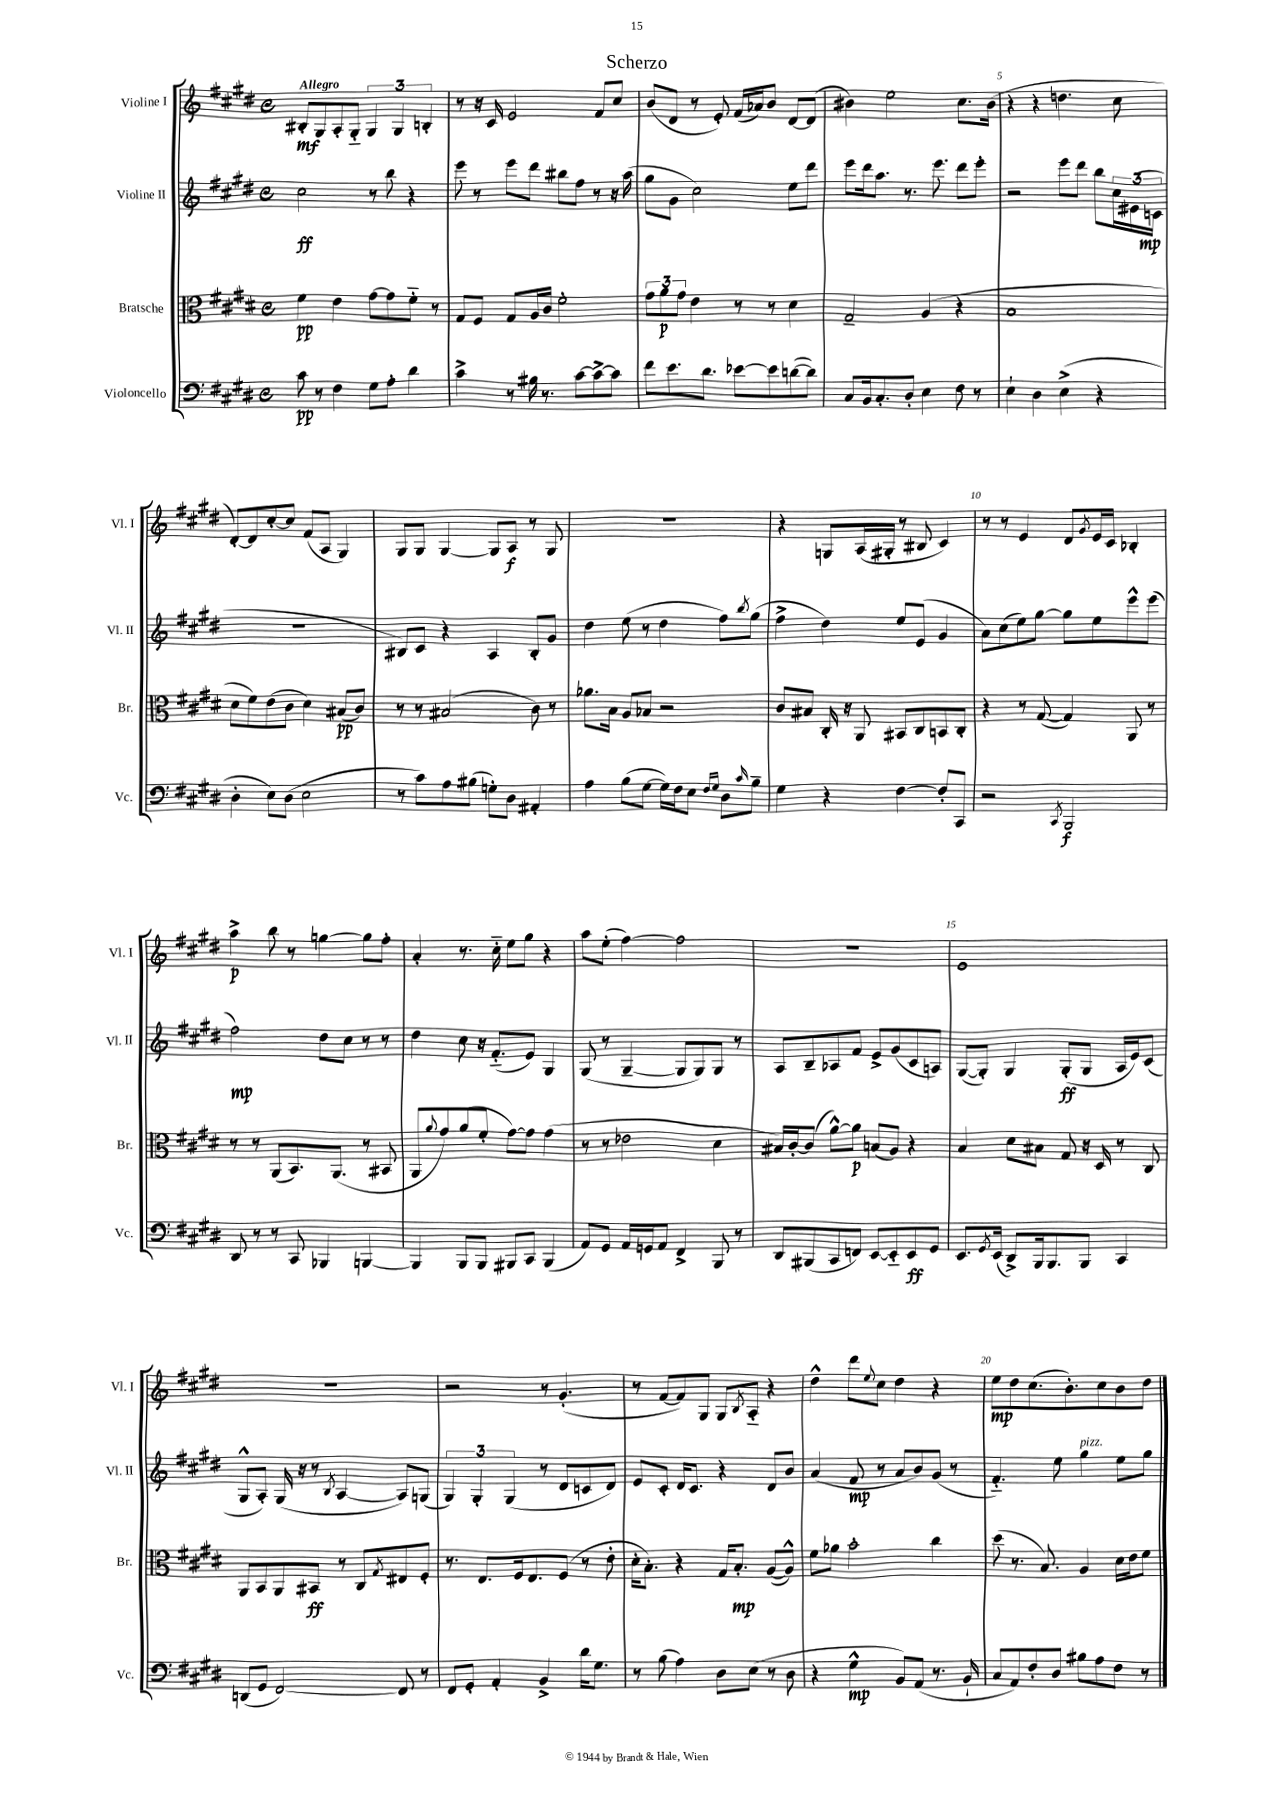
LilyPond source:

\header { title = "Scherzo" }
<<
\new StaffGroup <<
\new Staff = "s0" \with { instrumentName = "Violine I" shortInstrumentName = "Vl. I" } {
    \clef treble \key e \major \defaultTimeSignature \time 4/4 \tempo "Allegro"
    bis8-.\mf gis8 a8-. gis8-_ \tuplet 3/2 { gis4 gis4 b4-. } |
    r8 r16 cis'16 e'2 fis'8 cis''8 |
    b'8( dis'8 r8 e'8-.) fis'16( aes'16) b'8 dis'8~ dis'8( |
    bis'4) e''2 cis''8. bis'16( |
    r4 r4 d''4. cis''8 |
    dis'8~-.) dis'8 cis''8~-. cis''8 fis'8( a8 gis4) |
    gis8 gis8 gis4~ gis8 a8\f r8 gis8 |
    R1 |
    r4 g8 a16( gis16-. r8 bis8 cis'4) |
    r8 r8 e'4 dis'8 \acciaccatura { gis'8 } e'16 cis'16 bes4-. |
    a''4->\p b''8 r8 g''4~ g''8 fis''8-. |
    a'4-. r8. cis''16-_ e''8 gis''8 r4 |
    a''8 e''8-.( fis''4~) fis''2 |
    R1 |
    e'1 |
    R1 |
    r2 r8 gis'4.-.( |
    r8 fis'8~ fis'8) gis8 gis8 \acciaccatura { b8 } a8-_ r4 |
    dis''4-^ dis'''8 \appoggiatura { e''8 } cis''8 dis''4 r4 |
    e''8\mp dis''8 cis''8.( b'8.-.) cis''8 b'8 dis''8 \bar "|." |
}
\new Staff = "s1" \with { instrumentName = "Violine II" shortInstrumentName = "Vl. II" } {
    \clef treble \key e \major \defaultTimeSignature \time 4/4
    cis''2\ff r8 b''8 r4 |
    e'''8 r8 e'''8 dis'''8 bis''8 fis''8 r8 r16 a''16( |
    gis''8 gis'8 cis''2) e''8 dis'''8 |
    e'''8 dis'''16 a''8. r8. e'''8. dis'''8 e'''8-. |
    r2 e'''8 dis'''8 b''8 \tuplet 3/2 { cis''16 eis'16( c'16\mp } |
    R1 |
    bis8) cis'8 r4 a4 bis8-. gis'8 |
    dis''4 e''8( r8 dis''4 fis''8) \acciaccatura { b''8 } gis''8( |
    fis''4-> dis''4) e''8 e'8( gis'4 |
    a'8) cis''8( e''8) gis''8~ gis''8 e''8 e'''8-^ e'''8( |
    fis''2\mp) dis''8 cis''8 r8 r8 |
    dis''4 cis''8 r16 fis'8.-_( e'8) gis4 |
    gis8( r8 gis4~-- gis8 gis8) gis8 r8 |
    a8 b8-- aes8 fis'8 e'8-> gis'8( cis'8 a8) |
    gis8~( gis8-.) gis4 gis8-.\ff( gis8 a16 e'16) cis'8( |
    gis8-^ a8-.) gis16( r16 r8 \acciaccatura { b8 } a4~ a8) g8( |
    \tuplet 3/2 { gis4) gis4-. gis4( } r8 dis'8 c'8 dis'8) |
    e'8 cis'8-. dis'16 cis'8. r4 dis'8 b'8 |
    a'4( fis'8\mp r8 a'8 b'8) gis'8( r8 |
    fis'4.-_) e''8 gis''4^\markup { \italic "pizz." } e''8 gis''8 \bar "|." |
}
\new Staff = "s2" \with { instrumentName = "Bratsche" shortInstrumentName = "Br." } {
    \clef alto \key e \major \defaultTimeSignature \time 4/4
    fis'4\pp e'4 gis'8~ gis'8 fis'8-_ r8 |
    gis8 fis8 gis8 a16 cis'16 fis'2-. |
    \tuplet 3/2 { gis'8 a'8\p gis'8 } e'4 r8 r8 dis'4 |
    gis2-- a4( r4 |
    b1 |
    dis'8 fis'8) e'8( cis'8 dis'4) bis8\pp( cis'8) |
    r8 r8 bis2( cis'8) r8 |
    aes'8. b16 a8 bes8 r2 |
    cis'8 bis8 cis16-. r16 a,8 bis,8 cis8 b,8 cis8-. |
    r4 r8 gis8~( gis4) a,8 r8 |
    r8 r8 a,8( b,8.) a,8.( r8 bis,8 |
    a,8 \appoggiatura { a'8 } gis'8) a'8( fis'8-. gis'8~) gis'8 gis'4( |
    r8 r8 ees'2 dis'4 |
    bis16) cis'16~-. cis'8( a'8~-^) a'8\p b8( a8) r4 |
    b4 dis'8 bis8 gis8 r16 dis16 r8 cis8 |
    a,8 b,8 a,8 bis,8\ff r8 cis8 \acciaccatura { gis8 } eis8 fis8-. |
    r8. e8. fis16 e8. fis8( r8 e'8-. |
    dis'16-. b8.-.) r4 gis16 b8.-.\mp a8~( a8-^) |
    fis'8 aes'8 b'2-. cis''4 |
    dis''8( r8. b8.) a4 dis'16 e'16 fis'8 \bar "|." |
}
\new Staff = "s3" \with { instrumentName = "Violoncello" shortInstrumentName = "Vc." } {
    \clef bass \key e \major \defaultTimeSignature \time 4/4
    cis'8\pp r8 fis4 gis8 a8-. dis'4 |
    cis'4-> r8 bis16 r8. cis'8~ cis'8~-> cis'8 |
    fis'8 e'8. dis'8. ees'8~ ees'8 d'8~( d'8) |
    cis8 b,16 cis8.-. dis8-. e4 fis8 r8 |
    e4-! dis4 e4->( r4 |
    dis4-. e8) dis8( e2 |
    r8 cis'8) a8 bis8( g8-.) dis8 ais,4-. |
    a4 b8( gis8~ gis16) fis16 e8 \grace { fis16 gis16 } dis8 \grace { cis'16 } b8-- |
    gis4 r4 fis4~ fis8-. cis,8 |
    r2 \acciaccatura { cis,8 } b,,2\f |
    dis,8 r8 r8 cis,8 bes,,4 b,,4~ |
    b,,4 b,,8 b,,8 bis,,8 cis,8 bis,,4( |
    a,8) gis,8 a,16 g,16 a,8 fis,4-> b,,8 r8 |
    dis,8 bis,,8( cis,8 f,8) e,8~ e,8-_ e,8\ff gis,8 |
    e,8. \acciaccatura { gis,8 } e,16( dis,8->) b,,16 b,,8. b,,8 cis,4 |
    d,8( gis,8 fis,2~) fis,8 r8 |
    fis,8 gis,8-. a,4-. b,4-> dis'16 gis8. |
    r8 b8( a4) dis8 e8( r8 dis8 |
    r4 gis4-^\mp b,8) a,8( r8. b,16-! |
    cis8 a,8) fis8-. dis8 bis8 a8 fis8 r8 \bar "|." |
}
>>
>>
\layout { \context { \Score \override BarNumber.break-visibility = ##(#f #t #t) barNumberVisibility = #(every-nth-bar-number-visible 5) } }
